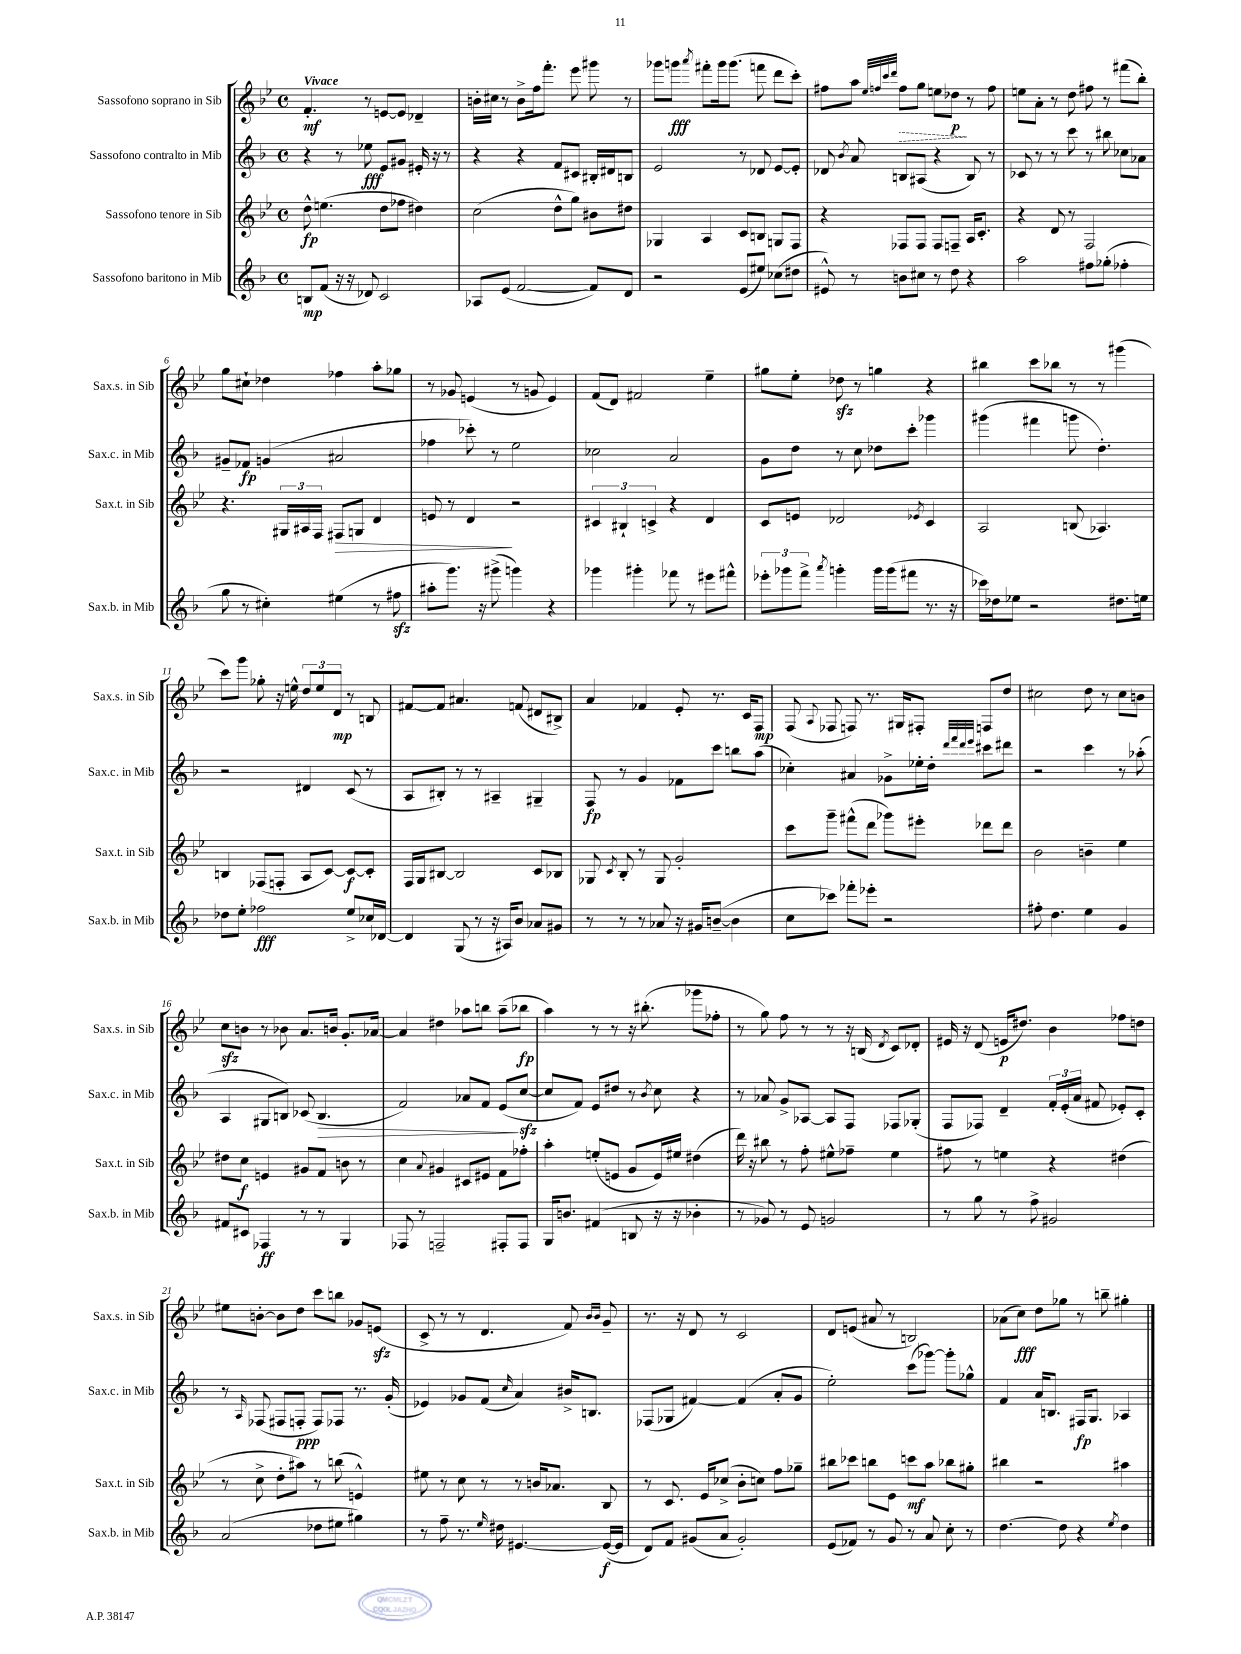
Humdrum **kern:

**kern	**kern	**kern	**kern
*staff4	*staff3	*staff2	*staff1
*clefG2	*clefG2	*clefG2	*clefG2
*k[b-]	*k[b-e-]	*k[b-]	*k[b-e-]
*M4/4	*M4/4	*M4/4	*M4/4
*met(c)	*met(c)	*met(c)	*met(c)
8B	8dd^^	4r	4.f'
(8f	(4.ee	.	.
16r	.	8r	.
16r	.	.	.
8d-)	.	8ee-	8r
2c	8dd	8e	[8e
.	8ff-	8g#	8e]
.	4dd#)	16e#'	4d-~
.	.	16r	.
.	.	8r	.
=	=	=	=
8A-	(2cc	4r	16b'
.	.	.	16cc#
(8e	.	.	8r
[2f	.	4r	8b^
.	.	.	16ff
.	.	.	8.fff'
.	8dd^^	8f	.
.	8gg)	8c#	8eee-
8f])	8b#	16B#'	8ggg#
.	.	16d#	.
8d	8dd#	8B	8r
=	=	=	=
2r	4G-	2e	8ggg-
.	.	.	8ggg
.	.	.	8qaaa
.	4A	.	8fff#'
.	.	.	16ggg
.	.	.	(8.ggg
(8e	8c	8r	.
8ee#)	8B	8d-	8fff
(8cc-	8G	[8e	8ddd
8dd#	8F	8e']	8ccc')
=	=	=	=
8e#^^)	4r	8d-	8ff#
.	.	8qb-	.
8r	.	8a	8aa
.	.	.	32qqee-
.	.	.	32qqff
.	.	.	32qqccc
.	.	.	32qqddd
8b	8F-	8B	8ff
8cc#	8F-	(8A#	8gg
8r	8F-	4r	8ee
8dd	8F~	.	8dd-
4r	16A	8B)	8r
.	8.c'	.	.
.	.	8r	8ff
=	=	=	=
2aa	4r	8c-	8ee
.	.	8r	8a'
.	8d	8r	8r
.	8r	8ccc	8dd
8ff#	2F	8r	8ff#
(8gg-'	.	8bb#	8r
4ff-'	.	8cc-	(8fff#
.	.	8a-	8bb-')
=	=	=	=
8gg	4.r	8g#~	8gg
8r	.	8f-	8cc#`
4cc#')	.	(4g	4dd-
.	24G#	.	.
.	24A#	.	.
.	24F	.	.
(4ee#	8F#	2a#	4ff-
.	8G	.	.
8r	4d	.	8aa'
8ff#	.	.	8gg-
=	=	=	=
8aa#'	8e	4ff-	8r
8.ggg)	8r	.	8g-
.	4d	8ccc-')	(4e
16r	.	.	.
(8ggg#^	.	8r	.
4ggg)	2r	2ee	8r
.	.	.	8g
4r	.	.	4e)
=	=	=	=
4ggg-	6c#	2cc-	(8f
.	.	.	8d)
.	6B#`	.	.
4ggg#'	.	.	2f#
.	6c^	.	.
8fff-	4r	2a	.
8r	.	.	.
8eee#	4d	.	4ee-~
8fff#^^	.	.	.
=	=	=	=
12eee-'	8c	8g	8gg#
12ggg-	.	.	.
.	8e	8dd	8ee-'
12fff^	.	.	.
8qaaa	.	.	.
4ggg'	2d-	8r	8dd-
.	.	8cc	8r
16ggg	.	8dd-	4gg
(16ggg	.	.	.
8fff#	.	8ccc'	.
.	8qe-	.	.
8.r	4c	4ggg-	4r
16r	.	.	.
=	=	=	=
16ccc-)	2A	(4ggg#	4bb#
16dd-	.	.	.
8ee-	.	.	.
2r	.	4fff#	8ccc
.	.	.	8bb-
.	(8B	8ggg	8r
.	4.A-)	4.dd')	8r
8.dd#	.	.	(4ggg#
16ee	.	.	.
=	=	=	=
8dd-	4B	2r	8ccc)
8ee'	.	.	8ggg
2ff-	(8F-	.	8gg-'
.	8F'	.	16r
.	.	.	16ee^^
.	8A	4d#	12dd
.	.	.	12ee
.	[8c)	.	.
.	.	.	12d
8ee^	8c_	(8c	8r
16cc-	8c']	8r	8B
[16d-	.	.	.
=	=	=	=
4d-]	16F	8A	[8f#
.	16G	.	.
.	[8B#	8B#')	8f#]
(8G	2B#]	8r	4.a#
8r	.	8r	.
16r	.	4A#~	.
16A#)	.	.	.
8b-	.	.	(8f
8a-	8c	4G#~	8d#
8g#	8B-	.	8B#^)
=	=	=	=
8r	8G-	8F	4a
.	8qc	.	.
8r	8B-'	8r	.
8r	8r	4g	4f-
8a-	8G-	.	.
16r	2g'	8f-	8e-'
16g#	.	.	.
([8b~	.	8ccc	8.r
4b]	.	8bb	.
.	.	.	16c
.	.	(8aa	8F
=	=	=	=
8cc	8ccc	4cc-')	(8F
.	.	.	8qqA
8ccc-)	8ggg~	.	8F-
8fff-'	(8fff#^^	4a#	8F)
8eee-'	8ddd	.	8.r
2r	8ggg-)	8g-^	.
.	.	.	16G#
.	8eee#'	16ee-'	8F#'
.	.	16dd'	.
.	.	32qqddd	.
.	.	32qqfff	.
.	.	32qqddd	.
.	.	32qqeee	.
.	8ddd-	8ccc#	8F
.	8ddd-	8ddd#	8dd
=	=	=	=
8ff#'	2b-	2r	2cc#
4.dd	.	.	.
4ee	4b~	4ccc	8dd
.	.	.	8r
4g	4ee-	8r	8cc#
.	.	(8aa-'	8b
=	=	=	=
8f#	8dd#	4A	8cc
8c#	8cc	.	8b
4F-	4e	8G#	8r
.	.	8B)	8b-
8r	8g#	(8c-	8.a
8r	8f	4.B	.
.	.	.	16b
4G	8b	.	8.g'
.	8r	.	.
.	.	.	[16a-
=	=	=	=
8F-	4cc	2f)	4a-]
8r	.	.	.
.	8qqa	.	.
2F~	4g#	.	4dd#
.	8c#	8a-	8aa-
.	8e#	8f	8bb
8F#'	8f	(8e	(8aa-~
8F#	8ff-'	[8cc	8bb-
=	=	=	=
16G	4aa'	8cc]	4aa)
8.b	.	.	.
.	.	8f)	.
(4f#	(8ee'	8e	8r
.	8e	8dd#	8r
8B	8g	8r	16r
.	.	.	(8.bb#'
.	.	8qb-	.
16r	16e)	8cc	.
16r	16ee#	.	.
4b-'	(4dd#	4r	8ggg-
.	.	.	8ff-'
=	=	=	=
8r	16ddd)	8r	8r
.	16r	.	.
8g-)	8bb#	8a-	8gg)
8r	8r	8g^	8ff
8e	8ff'	[8A-	8r
2g	8ee#^^	8A-]	8r
.	8ff-~	8F	16r
.	.	.	(16B
.	.	.	8qd
.	4ee#	8F-	8c)
.	.	(8G-'	8d-'
=	=	=	=
8r	8ff#	8F	16e#
.	.	.	16r
8gg	8r	8F-)	(8d
8r	4ee	4d~	16e
.	.	.	8.dd#)
8ff^	.	.	.
2g#	4r	24f'	4b-
.	.	(24e'	.
.	.	24a	.
.	.	8f#	.
.	(4dd#	8e-')	8ff-
.	.	8c'	8dd
=	=	=	=
(2a	8r	8r	8ee#
.	.	16qqA	.
.	8cc^	(8F-	[8b'
.	8dd'	8F#	8b]
.	8aa#)	8F'	8dd
8dd-	8r	8F)	8ccc
8ee#	(8bb	8F-	8bb
4gg#)	4e^^)	8.r	8g-
.	.	.	(8e
.	.	(16g'	.
=	=	=	=
8r	8ee#	4e-)	8c^
8ff~	8r	.	8r
8.r	8cc	8g-	8r
.	8r	(8f	4.d
16qqee	.	.	.
16dd#	.	.	.
.	.	16qqcc	.
[4.e#	8r	4a)	.
.	16b	.	.
.	8.a-	.	.
.	.	16b#^	8f)
.	.	8.B	.
.	.	.	16qqb-
.	.	.	16qqb-
(16e#_	8B-	.	8g~
16e#]	.	.	.
=	=	=	=
8d)	8r	(8F-	8.r
8f	8.c	8G-	.
.	.	.	16r
(8g#	.	[4f#)	8d
.	16e-	.	.
8a	(8cc-^	.	8r
2g#')	8b-'	(4f#]	2c
.	8cc)	.	.
.	8ff	8a'	.
.	8gg-~	8g	.
=	=	=	=
(8e	8bb#	2ee')	8d
8f-)	8ccc-	.	(8e
8r	8bb	.	8a#
8g	8e-	.	8r
8r	8ccc	(8ccc	2B)
8a	8aa	[8ggg-)	.
8cc'	8bb-	8ggg-']	.
8r	8gg#'	8gg-^^	.
=	=	=	=
[4.dd	4bb#	4f	(8a-
.	.	.	8cc)
.	2r	16a	8dd
.	.	8.B	.
8dd]	.	.	8gg-
4r	.	16F#	8r
.	.	8.G	.
.	.	.	8bb~
8qee	.	.	.
4dd	4aa#	4A-	4gg#'
==	==	==	==
*-	*-	*-	*-
